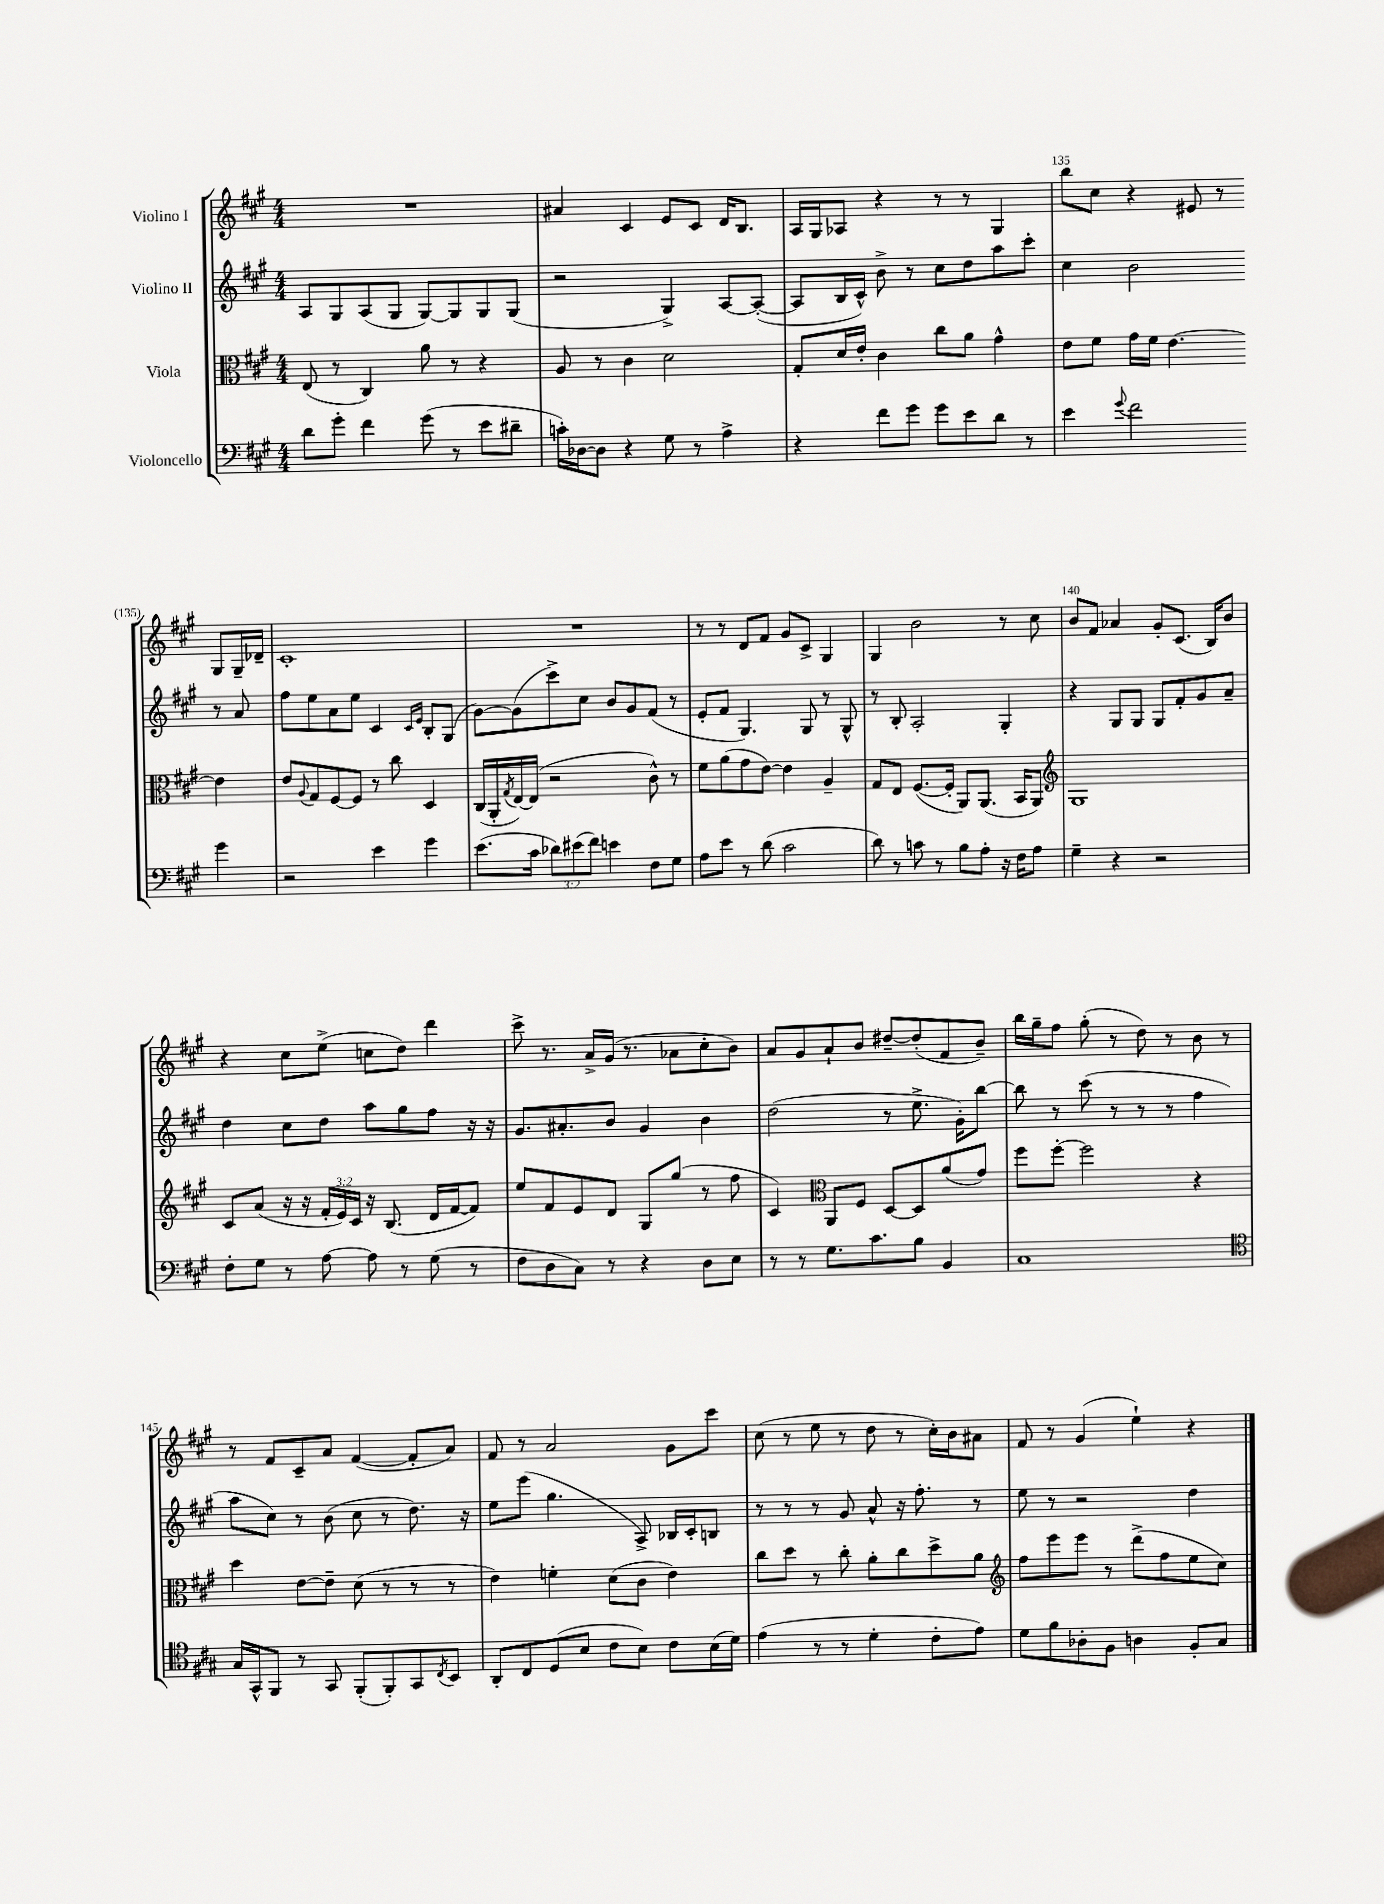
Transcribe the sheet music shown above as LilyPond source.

<<
\new StaffGroup <<
\new Staff = "s0" \with { instrumentName = "Violino I" } {
    \clef treble \key a \major \numericTimeSignature \time 4/4
    R1 |
    ais'4 cis'4 e'8 cis'8 d'16 b8. |
    a16 gis16 aes8 r4 r8 r8 gis4 |
    b''8 cis''8 r4 eis'8 r8 gis8 gis16-- des'16-- |
    cis'1-. |
    R1 |
    r8 r8 d'8 fis'8 gis'8 cis'8-> gis4 |
    gis4 b'2 r8 cis''8 |
    b'8 fis'8 aes'4 gis'8-. cis'8.( b16) b'8 |
    r4 cis''8 e''8->( c''8 d''8) d'''4 |
    cis'''8-> r8. a'16-> gis'16( r8. aes'8 cis''8-. b'8) |
    a'8 gis'8 a'8-! b'8 dis''8~-- dis''8-.( fis'8 b'8--) |
    b''16 gis''16-- fis''8 gis''8-.( r8 d''8) r8 b'8 r8 |
    r8 fis'8 cis'8-- a'8 fis'4~( fis'8-. a'8) |
    fis'8 r8 a'2 gis'8 cis'''8 |
    cis''8( r8 e''8 r8 d''8 r8 cis''16-.) b'16 ais'8 |
    fis'8 r8 gis'4( e''4-!) r4 \bar "|." |
}
\new Staff = "s1" \with { instrumentName = "Violino II" } {
    \clef treble \key a \major \numericTimeSignature \time 4/4
    a8 gis8 a8( gis8 gis8~) gis8 gis8 gis8( |
    r2 gis4->) a8~ a8~-.( |
    a8 b16 cis'16-^) b'8-> r8 cis''8 d''8 a''8 cis'''8-. |
    cis''4 b'2 r8 a'8 |
    fis''8 e''8 a'8 e''8 cis'4 \grace { cis'16 e'16 } b8-. gis8( |
    gis'8~) gis'8( cis'''8->) cis''8 b'8 gis'8 fis'8( r8 |
    e'8-. fis'8 gis4.) gis8 r8 gis8-^ |
    r8 b8-. a2-. gis4-. |
    r4 gis8 gis8 gis8 fis'8-. gis'8 a'8-- |
    d''4 cis''8 d''8 a''8 gis''8 fis''8 r16 r16 |
    gis'8. ais'8.-. b'8 gis'4 b'4 |
    d''2( r8 e''8.-> gis'16-.) b''8~ |
    b''8 r8 cis'''8( r8 r8 r8 fis''4 |
    a''8 cis''8) r8 b'8( cis''8 r8 d''8.) r16 |
    e''8 e'''8( gis''4. a8->) bes16 cis'16-. b8 |
    r8 r8 r8 gis'8 a'8-^ r16 fis''8.-. r8 |
    e''8 r8 r2 d''4 \bar "|." |
}
\new Staff = "s2" \with { instrumentName = "Viola" } {
    \clef alto \key a \major \numericTimeSignature \time 4/4 \override Staff.TupletNumber.text = #tuplet-number::calc-fraction-text
    e8( r8 cis4) a'8 r8 r4 |
    a8 r8 cis'4 d'2 |
    gis8-. d'16 e'16-. cis'4 cis''8 a'8 gis'4-^ |
    e'8 fis'8 gis'16 fis'16 e'4.~ e'4 |
    e'8 \appoggiatura { a8 } gis8 fis8~ fis8 r8 cis''8 d4 |
    cis16( a,16-. \acciaccatura { gis8 } e16~) e16( r2 cis'8-^) r8 |
    fis'8 a'8( gis'8 e'8~) e'4 a4-- |
    gis8 e8 fis8.~( fis16-. a,8) a,8.( b,16 a,8) |
    \clef treble gis1 |
    cis'8 a'8( r16 r16 \tuplet 3/2 { fis'16-. e'16) cis'16 } r16 b8.( d'16 fis'16~ fis'8) |
    e''8 fis'8 e'8 d'8 gis8 gis''8( r8 fis''8 |
    cis'4) \clef alto a,8 fis8 d8~ d8 a'8( gis'8) |
    fis''8 fis''8~-. fis''2 r4 |
    d''4 e'8~ e'8-- d'8( r8 r8 r8 |
    e'4) f'4-. d'8( cis'8 e'4) |
    cis''8 d''8 r8 cis''8-. a'8-. cis''8 d''8-> a'8 |
    \clef treble fis''8 e'''8 e'''8 r8 d'''8->( fis''8 e''8 cis''8) \bar "|." |
}
\new Staff = "s3" \with { instrumentName = "Violoncello" } {
    \clef bass \key a \major \numericTimeSignature \time 4/4 \override Staff.TupletNumber.text = #tuplet-number::calc-fraction-text
    d'8 gis'8-. fis'4 gis'8( r8 e'8 dis'8-- |
    c'16-.) des16~ des8 r4 gis8 r8 a4-> |
    r4 fis'8 gis'8 gis'8 e'8 d'8 r8 |
    e'4 \appoggiatura { gis'8 } fis'2 gis'4 |
    r2 e'4 gis'4 |
    e'8.( cis'16 \tuplet 3/2 { des'8) eis'8( fis'8) } e'4 fis8 gis8 |
    a8 e'8 r8 d'8( cis'2 |
    d'8) r8 c'8 r8 b8 a8-. r16 fis16 a8 |
    gis4-- r4 r2 |
    fis8-. gis8 r8 a8~ a8 r8 gis8( r8 |
    fis8 d8 cis8) r8 r4 d8 e8 |
    r8 r8 gis8. cis'8. b8 b,4 |
    cis1 |
    \clef tenor gis16 gis,16-^ fis,8 r8 gis,8 fis,8-.( fis,8-.) gis,8 \acciaccatura { cis8 } b,8 |
    a,8-. cis8 d8( b8 cis'8 b8) cis'8 b16( d'16) |
    e'4( r8 r8 d'4-. cis'8-. e'8) |
    d'8 fis'8 aes8-. fis8 a4 fis8-. gis8 \bar "|." |
}
>>
>>
\layout { \context { \Score currentBarNumber = #132 \override BarNumber.break-visibility = ##(#f #t #t) barNumberVisibility = #(every-nth-bar-number-visible 5) } }
